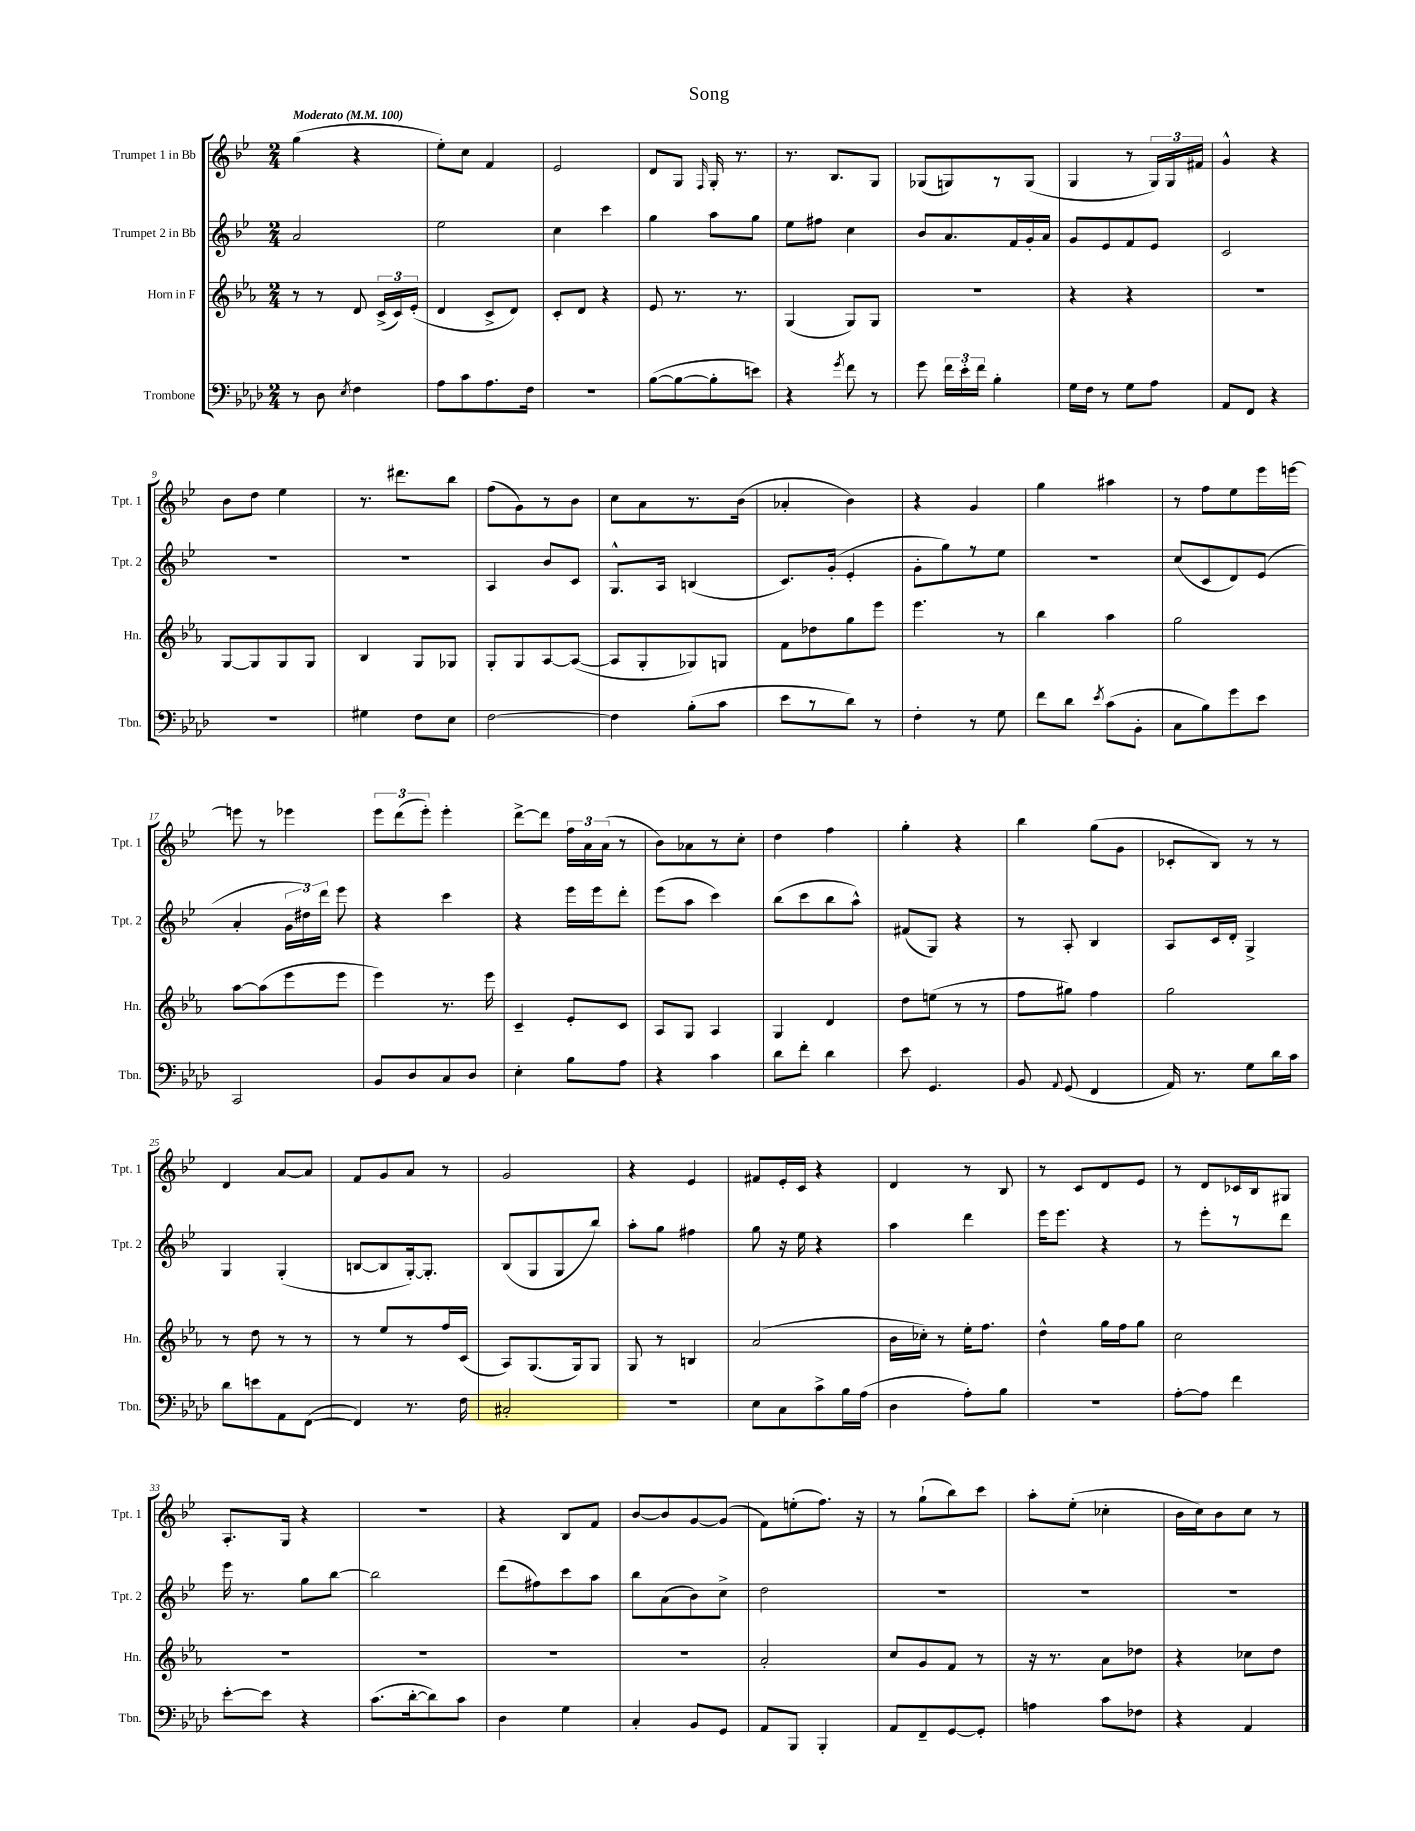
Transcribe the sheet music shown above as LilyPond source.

\header { title = "Song" }
<<
\new StaffGroup <<
\new Staff = "s0" \with { instrumentName = "Trumpet 1 in Bb" shortInstrumentName = "Tpt. 1" } {
    \clef treble \key bes \major \numericTimeSignature \time 2/4 \tempo "Moderato" 4 = 100
    \autoBeamOff g''4( r4 |
    ees''8[-.) c''8] f'4 |
    ees'2 |
    d'8[ g8] \grace { f16 } g16-. r8. |
    r8. bes8.[ g8] |
    ges8[( g8) r8 g8]( |
    g4 r8 \tuplet 3/2 { g16[) g16 fis'16] } |
    g'4-^ r4 |
    bes'8[ d''8] ees''4 |
    r8. dis'''8.[ bes''8] |
    f''8[( g'8) r8 bes'8] |
    c''8[ a'8 r8. bes'16]( |
    aes'4-. bes'4) |
    r4 g'4 |
    g''4 ais''4 |
    r8 f''8[ ees''8 ees'''16 e'''16]~ |
    e'''8 r8 ees'''4 |
    \tuplet 3/2 { ees'''8[ d'''8( ees'''8]-.) } ees'''4-. |
    d'''8[~-> d'''8] \tuplet 3/2 { f''16[ a'16 a'16]( } r8 |
    bes'8[) aes'8 r8 c''8]-. |
    d''4 f''4 |
    g''4-. r4 |
    bes''4 g''8[( g'8] |
    ces'8[-. bes8]) r8 r8 |
    d'4 a'8[~ a'8] |
    f'8[ g'8 a'8] r8 |
    g'2 |
    r4 ees'4 |
    fis'8[ ees'16-. c'16] r4 |
    d'4 r8 bes8 |
    r8 c'8[ d'8 ees'8] |
    r8 d'8[ ces'16 bes16 gis8] |
    a8.[-. g16] r4 |
    r2 |
    r4 bes8[ f'8] |
    bes'8[~ bes'8 g'8~ g'8]( |
    f'8[) e''8-.( f''8.]) r16 |
    r8 g''8[-!( bes''8) c'''8] |
    a''8[-. ees''8]-.( ces''4-. |
    bes'16[ c''16) bes'8 c''8] r8 \bar "|." |
}
\new Staff = "s1" \with { instrumentName = "Trumpet 2 in Bb" shortInstrumentName = "Tpt. 2" } {
    \clef treble \key bes \major \numericTimeSignature \time 2/4
    \autoBeamOff a'2 |
    ees''2 |
    c''4 c'''4 |
    g''4 a''8[ g''8] |
    ees''8[ fis''8] c''4 |
    bes'8[ a'8. f'16 g'16-. a'16] |
    g'8[ ees'8 f'8 ees'8] |
    c'2 |
    R2 |
    R2 |
    a4 bes'8[ c'8] |
    g8.[-^ a16] b4( |
    c'8.[) g'16]-.( ees'4-. |
    g'8[-. g''8) r8 ees''8] |
    r2 |
    c''8[( c'8 d'8) ees'8]( |
    a'4-. \tuplet 3/2 { g'16[ dis''16) d'''16] } ees'''8 |
    r4 c'''4 |
    r4 ees'''16[ ees'''16 d'''8]-. |
    ees'''8[( a''8] c'''4) |
    bes''8[( c'''8 bes''8 a''8]-^) |
    fis'8[( g8]) r4 |
    r8 a8-. bes4 |
    a8[ c'16 d'16]-. g4-> |
    g4 g4-.( |
    b8[~ b8 g16~-.) g8.]-. |
    bes8[( g8 g8 bes''8]) |
    a''8[-. g''8] fis''4 |
    g''8 r16 ees''16 r4 |
    a''4 d'''4 |
    ees'''16[ ees'''8.] r4 |
    r8 ees'''8[-. r8 d'''8] |
    ees'''16 r8. g''8[ bes''8]~ |
    bes''2 |
    d'''8[( fis''8) c'''8 a''8] |
    bes''8[ a'8( bes'8) c''8]-> |
    d''2 |
    R2 |
    R2 |
    R2 \bar "|." |
}
\new Staff = "s2" \with { instrumentName = "Horn in F" shortInstrumentName = "Hn." } {
    \clef treble \key ees \major \numericTimeSignature \time 2/4
    \autoBeamOff r8 r8 d'8 \tuplet 3/2 { c'16[->( c'16) ees'16]-.( } |
    d'4 c'8[-> d'8]) |
    c'8[-. d'8] r4 |
    ees'8 r8. r8. |
    g4( g8[) g8] |
    R2 |
    r4 r4 |
    R2 |
    g8[~ g8 g8 g8] |
    bes4 g8[ ges8] |
    g8[-. g8 aes8~ aes8]~( |
    aes8[ g8-. ges8) g8] |
    f'8[ des''8 g''8 ees'''8] |
    ees'''4. r8 |
    bes''4 aes''4 |
    g''2 |
    aes''8[~ aes''8( ees'''8 ees'''8] |
    ees'''4) r8. ees'''16 |
    c'4-- ees'8[-. c'8] |
    aes8[ g8] aes4 |
    g4 d'4 |
    d''8[ e''8]( r8 r8 |
    f''8[ gis''8]) f''4 |
    g''2 |
    r8 d''8 r8 r8 |
    r8 ees''8[ r8 f''16 c'16]( |
    aes8[) g8.( g16) g8] |
    g8 r8 b4 |
    aes'2( |
    bes'16[ ces''16]-.) r8 ees''16[-. f''8.] |
    d''4-^ g''16[ f''16 g''8] |
    c''2 |
    R2 |
    R2 |
    R2 |
    r2 |
    aes'2-. |
    c''8[ g'8 f'8] r8 |
    r16 r8. aes'8[ des''8] |
    r4 ces''8[ d''8] \bar "|." |
}
\new Staff = "s3" \with { instrumentName = "Trombone" shortInstrumentName = "Tbn." } {
    \clef bass \key aes \major \numericTimeSignature \time 2/4
    \autoBeamOff r8 des8 \acciaccatura { ees8 } f4 |
    aes8[ c'8 aes8. f16] |
    R2 |
    bes8[~( bes8~ bes8-. e'8]) |
    r4 \acciaccatura { g'8 } f'8 r8 |
    g'8 \tuplet 3/2 { f'16[ ees'16-. f'16] } bes4-. |
    g16[ f16] r8 g8[ aes8] |
    aes,8[ f,8] r4 |
    R2 |
    gis4 f8[ ees8] |
    f2~ |
    f4 bes8[-.( c'8] |
    ees'8[ r8 des'8]) r8 |
    f4-. r8 g8 |
    f'8[ des'8] \acciaccatura { ees'8 } c'8[( bes,8]-. |
    c8[ bes8) g'8 ees'8] |
    c,2 |
    bes,8[ des8 c8 des8] |
    ees4-. bes8[ aes8] |
    r4 c'4 |
    des'8[ f'8]-. des'4 |
    ees'8 g,4. |
    bes,8 \appoggiatura { aes,8 } g,8( f,4 |
    aes,16) r8. g8[ des'16 c'16] |
    des'8[ e'8 aes,8 f,8]~( |
    f,4) r8. f16 |
    cis2-. |
    R2 |
    ees8[ c8 c'8-> bes16 aes16]( |
    des4 aes8[-.) bes8] |
    r2 |
    aes8[~-. aes8] f'4 |
    ees'8[~-. ees'8] r4 |
    c'8.[( des'16~-. des'8) c'8] |
    des4 g4 |
    c4-. bes,8[ g,8] |
    aes,8[ bes,,8] bes,,4-. |
    aes,8[ f,8-- g,8~ g,8]-. |
    a4 c'8[ fes8] |
    r4 aes,4 \bar "|." |
}
>>
>>
